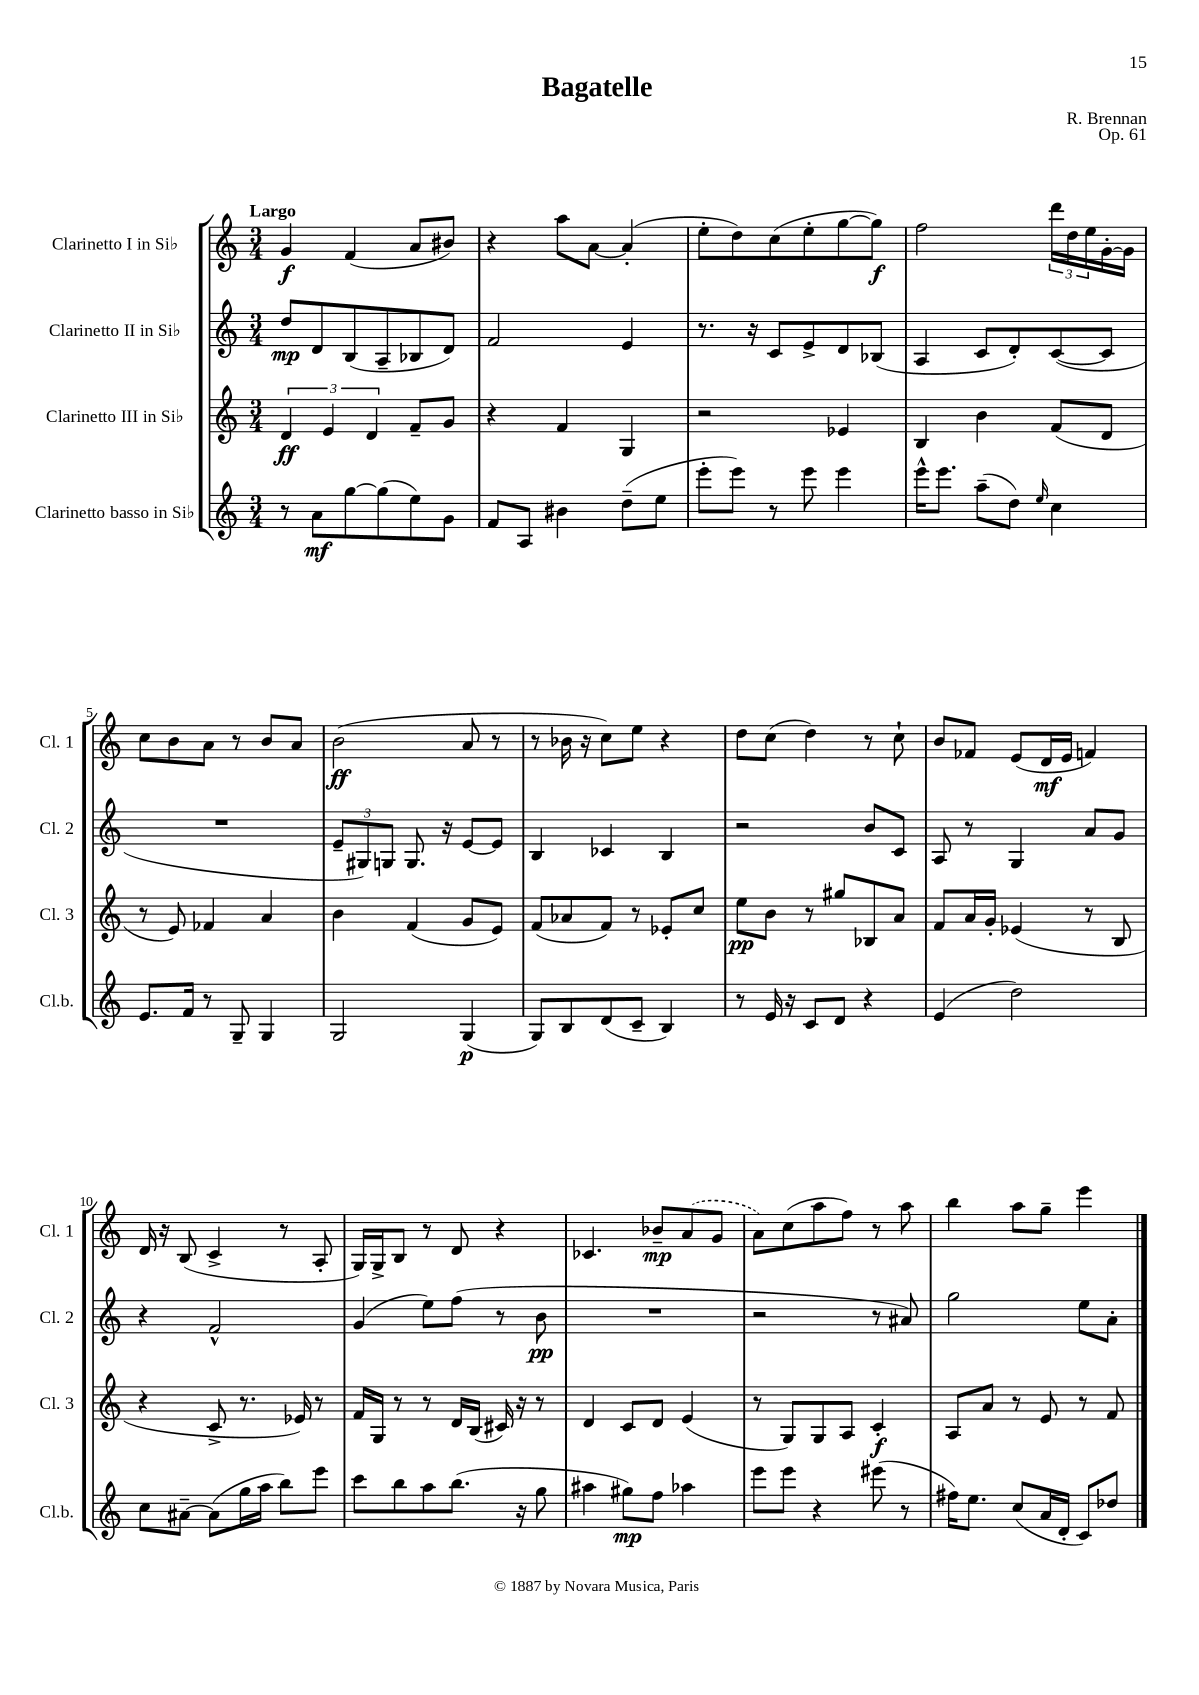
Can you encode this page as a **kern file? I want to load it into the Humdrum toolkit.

**kern	**kern	**kern	**kern
*staff4	*staff3	*staff2	*staff1
*clefG2	*clefG2	*clefG2	*clefG2
*k[]	*k[]	*k[]	*k[]
*M3/4	*M3/4	*M3/4	*M3/4
8r	6d/	8dd/L	4g/
8a\L	.	8d/	.
.	6e/	.	.
[8gg\	.	(8B/	(4f/
.	6d/	.	.
(8gg\]	.	8A~/	.
8ee\)	8f~/L	8B-/	8a/L
8g\J	8g/J	8d/J)	8b#/J)
=	=	=	=
8f/L	4r	2f/	4r
8A/J	.	.	.
4b#\	4f/	.	8aa\L
.	.	.	[8a\J
(8dd~\L	4G/	4e/	(4a'/]
8ee\J	.	.	.
=	=	=	=
8eee'\L	2r	8.r	8ee'\L
8eee\J)	.	.	8dd\)
.	.	16r	.
8r	.	8c/L	(8cc\
8eee\	.	8e^/	8ee'\
4eee\	4e-/	8d/	[8gg\
.	.	(8B-/J	8gg\]J)
=	=	=	=
16eee^^\LK	4B/	4A/	2ff\
8.eee\J	.	.	.
(8aa~\L	4b\	8c/L	.
8dd\J)	.	8d'/)	.
16qqee/	.	.	.
4cc\	(8f/L	([8c/	24ddd\LL
.	.	.	24dd\
.	.	.	24ee\
.	8d/J	8c/]J	[16g'\
.	.	.	16g\]JJ
=	=	=	=
8.e/L	8r	2.r	8cc\L
.	8e/)	.	8b\
16f/Jk	.	.	.
8r	4f-/	.	8a\J
8G~/	.	.	8r
4G/	4a/	.	8b/L
.	.	.	8a/J
=	=	=	=
2G/	4b\	12e~/L	(2b\
.	.	12G#/)	.
.	.	12G/J	.
.	(4f/	8.G/	.
.	.	16r	.
(4G/	8g/L	[8e/L	8a/
.	8e/J)	8e/]J	8r
=	=	=	=
8G/L)	(8f/L	4B/	8r
8B/	8a-/	.	16b-\
.	.	.	16r
(8d/	8f/J)	4c-/	8cc\L)
8c~/J	8r	.	8ee\J
4B/)	8e-'/L	4B/	4r
.	8cc/J	.	.
=	=	=	=
8r	8ee\L	2r	8dd\L
16e/	8b\J	.	(8cc\J
16r	.	.	.
8c/L	8r	.	4dd\)
8d/J	8gg#/L	.	.
4r	8B-/	8b/L	8r
.	8a/J	8c/J	8cc`\
=	=	=	=
(4e/	8f/L	8A/	8b/L
.	16a/L	8r	8f-/J
.	16g'/JJ	.	.
2dd\)	(4e-/	4G/	(8e/L
.	.	.	16d/L
.	.	.	16e/JJ
.	8r	8a/L	4f/)
.	8B/	8g/J	.
=	=	=	=
8cc\L	4r	4r	16d/
.	.	.	16r
[8a#~\J	.	.	(8B/
(8a#\]L	8c^/	2f^^/	4c^/
16gg\L	8.r	.	.
16aa\JJ	.	.	.
8bb\L)	.	.	8r
.	16e-/)	.	.
8eee\J	8r	.	8A'/
=	=	=	=
8ccc\L	16f/LL	(4g/	16G/LL)
.	16G/JJ	.	16G^/J
8bb\	8r	.	8B/J
8aa\	8r	8ee\L)	8r
(8.bb\J	16d/LL	(8ff\J	8d/
.	(16B/JJ	.	.
.	16c#/)	8r	4r
16r	16r	.	.
8gg\	8r	8b\	.
=	=	=	=
4aa#\	4d/	2.r	4.c-/
8gg#\L)	8c/L	.	.
8ff\J	8d/J	.	8b-~/L
4aa-\	(4e/	.	(8a/
.	.	.	8g/J
=	=	=	=
8eee\L	8r	2r	8a\L)
8eee\J	8G/L)	.	(8cc\
4r	8G/	.	8aa\
.	8A/J	.	8ff\J)
(8eee#\	4c'/	8r	8r
8r	.	8a#/)	8aa\
=	=	=	=
16ff#\LK)	8A/L	2gg\	4bb\
8.ee\J	.	.	.
.	8a/J	.	.
(8cc/L	8r	.	8aa\L
16a/L	8e/	.	8gg~\J
16d'/JJ	.	.	.
8c/L)	8r	8ee\L	4eee\
8dd-/J	8f/	8a'\J	.
==	==	==	==
*-	*-	*-	*-
